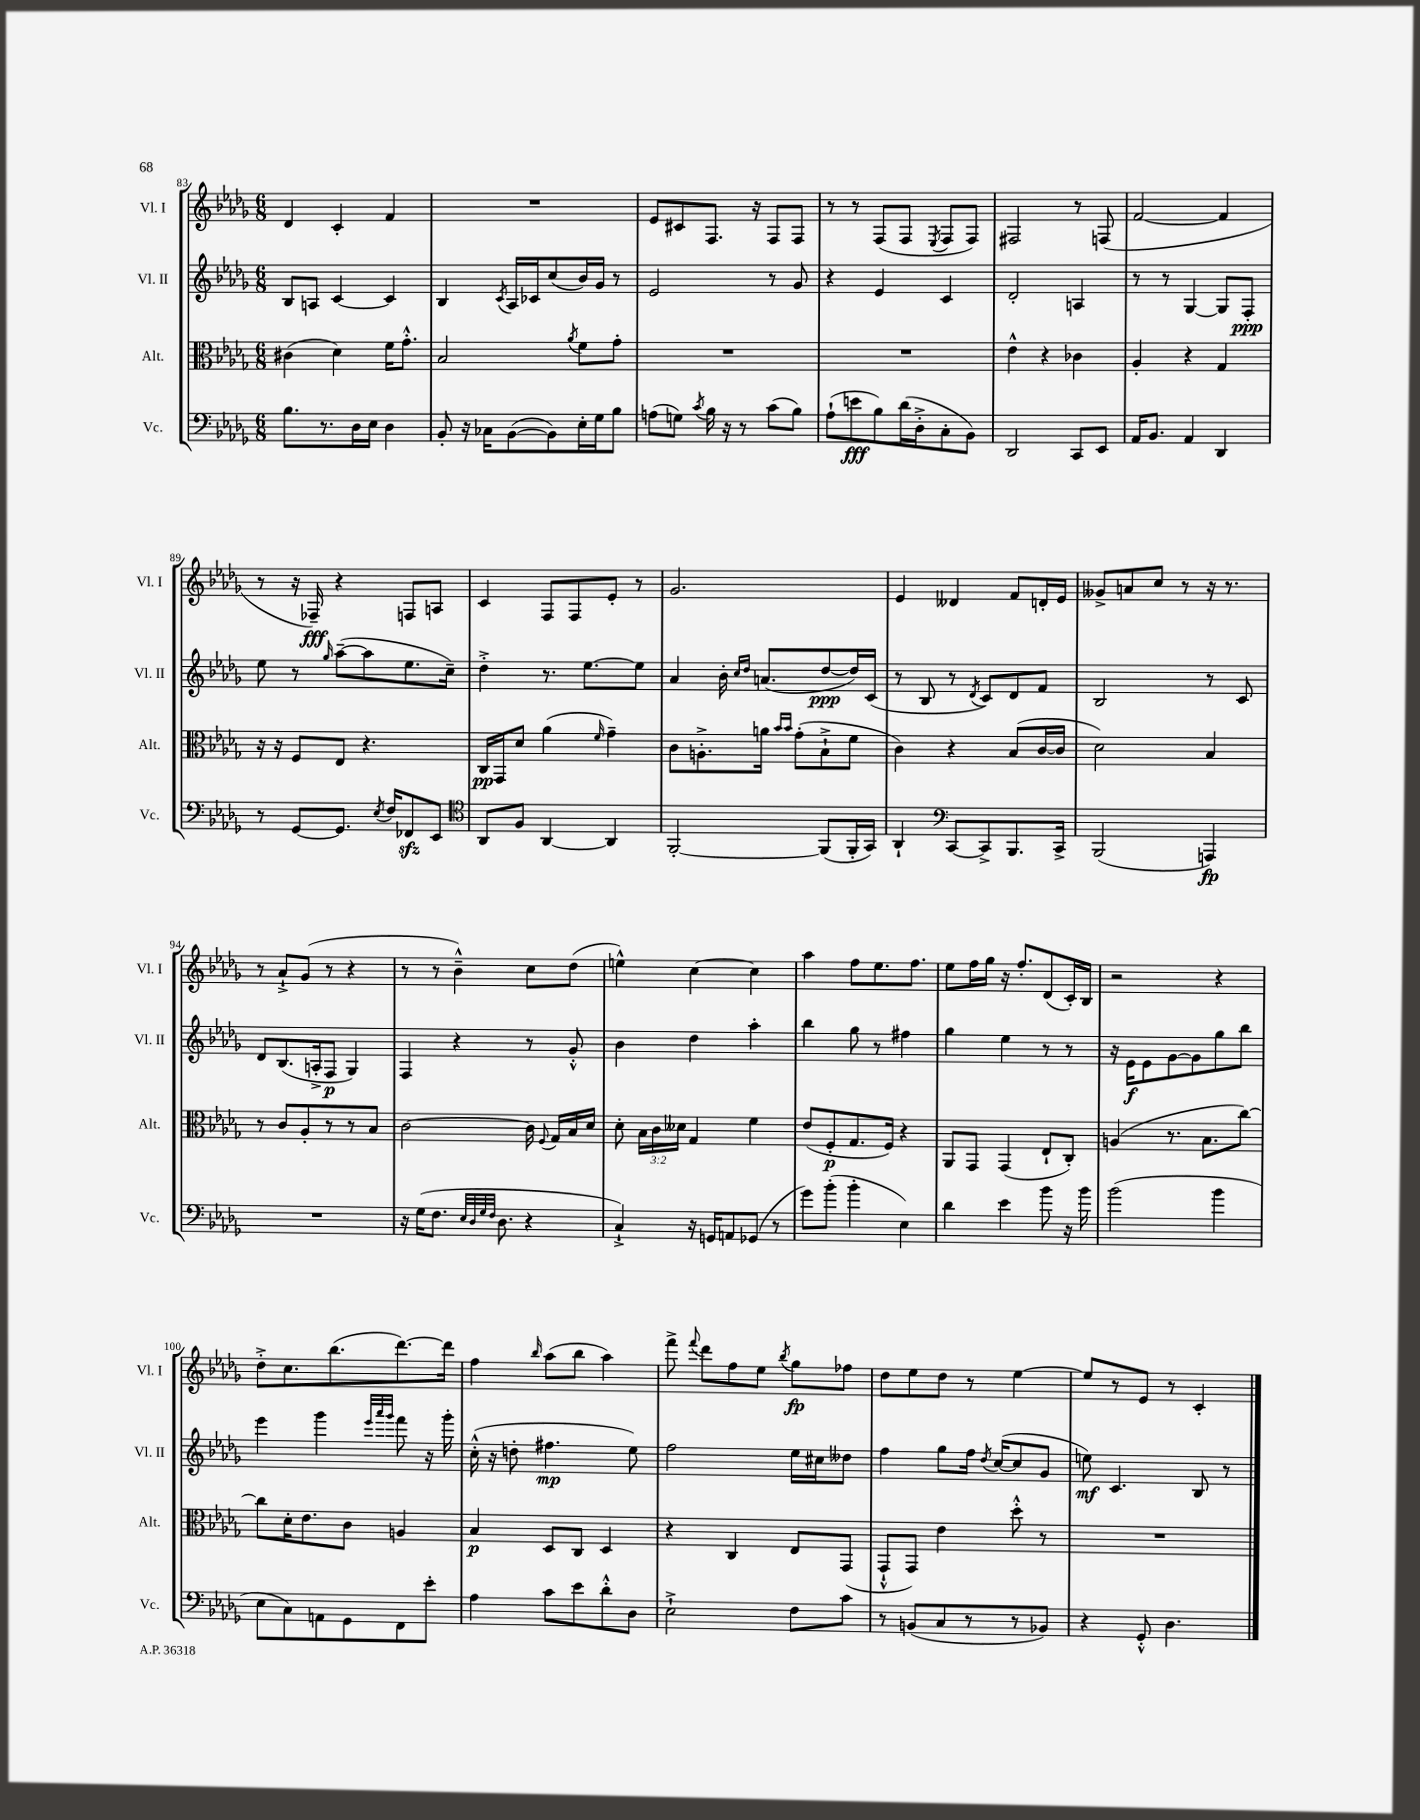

**kern	**kern	**kern	**kern
*staff4	*staff3	*staff2	*staff1
*clefF4	*clefC3	*clefG2	*clefG2
*k[b-e-a-d-g-]	*k[b-e-a-d-g-]	*k[b-e-a-d-g-]	*k[b-e-a-d-g-]
*M6/8	*M6/8	*M6/8	*M6/8
8.B-	(4c#	8B-	4d-
.	.	8A	.
8.r	.	.	.
.	4d-)	[4c	4c'
16D-	.	.	.
16E-	.	.	.
4D-	16f	4c]	4f
.	8.g-'^^	.	.
=	=	=	=
8BB-'	2B-	4B-	2.r
16r	.	.	.
16C-	.	.	.
.	.	8qc	.
([8BB-	.	16A-	.
.	.	16c-	.
8BB-])	.	(8cc	.
.	8qa-	.	.
16E-'	8f	16b-)	.
16G-	.	16g-	.
8B-	8g-'	8r	.
=	=	=	=
(8A	2.r	2e-	8e-
8G)	.	.	8c#
8qc	.	.	.
16B-	.	.	8.F
16r	.	.	.
8r	.	.	.
.	.	.	16r
(8c	.	8r	8F
8B-)	.	8g-	8F
=	=	=	=
(8A-`	2.r	4r	8r
8e	.	.	8r
8B-)	.	4e-	(8F
(16d-	.	.	8F
16D-'^	.	.	.
.	.	.	8qE-
8C'	.	4c	8F
8BB-)	.	.	8F)
=	=	=	=
2DD-	4e-^^	2d-'	2F#
.	4r	.	.
8CC	4c-	4A	8r
8EE-	.	.	(8F
=	=	=	=
16AA-	4A-'	8r	[2f
8.BB-	.	.	.
.	.	8r	.
4AA-	4r	[4G-	.
4DD-	4G-	8G-]	4f]
.	.	8F'	.
=	=	=	=
8r	16r	8ee-	8r
.	16r	.	.
[8GG-	8F	8r	16r
.	.	.	16F-~)
.	.	16qqgg-	.
8.GG-]	8E-	([8aa-~	4r
.	4.r	8aa-]	.
8qE-	.	.	.
16F	.	.	.
8FF-	.	8.ee-	8F
8EE-	.	.	8A
.	.	16cc~)	.
=	=	=	=
*clefC4	*	*	*
8AA-	16C	4dd-'^	4c
.	16GG-	.	.
8F	8d-	.	.
[4AA-	(4a-	8.r	8F
.	.	.	8F
.	.	[8.ee-	.
.	16qqf	.	.
4AA-]	4g-~)	.	8e-'
.	.	8ee-]	8r
=	=	=	=
[2FF'	8c	4a-	2.g-
.	8.A'^	.	.
.	.	16b-'	.
.	.	16qqcc	.
.	.	16qqdd-	.
.	16a	(8.a	.
.	16qqb-	.	.
.	16qqb-	.	.
.	(8g-'	.	.
(8FF]	8B-`^	[8dd-	.
16FF'	8f	16dd-])	.
16GG-)	.	(16c	.
=	=	=	=
4AA-`	4c)	8r	4e-
.	.	8B-	.
*clefF4	*	*	*
[8CC	4r	8r	4d--
.	.	8qd-	.
8CC^]	.	8c)	.
8.BBB-	(8B-	8d-	8f
.	[16c	8f	16d'
16CC^	16c]	.	16e-
=	=	=	=
(2BBB-	2d-)	2B-	8g--^
.	.	.	8a
.	.	.	8cc
.	.	.	8r
4AAA)	4B-	8r	16r
.	.	.	8.r
.	.	8c	.
=	=	=	=
2.r	8r	8d-	8r
.	8c	(8.B-	8a-`^
.	8A-'	.	(8g-
.	.	16A'^	.
.	8r	8F	8r
.	8r	4G-)	4r
.	8B-	.	.
=	=	=	=
16r	[2c	4F	8r
(16G-	.	.	.
8.F	.	.	8r
.	.	4r	4b-~^^)
32qqE-	.	.	.
32qqD-	.	.	.
32qqG-	.	.	.
32qqF	.	.	.
8.D-	.	.	.
4r	16c]	8r	8cc
.	8qqF	.	.
.	16G-	.	.
.	16B-	8g-'^^	(8dd-
.	16d-	.	.
=	=	=	=
4C`^)	8d-'	4b-	4ee^^)
.	24B-	.	.
.	24c	.	.
.	24d--	.	.
16r	4G-	4dd-	[4cc
16GG	.	.	.
8AA	.	.	.
(8GG-	4f	4aa-'	4cc]
8r	.	.	.
=	=	=	=
8g-)	(8e-	4bb-	4aa-
(8b-'	8F'	.	.
4b-'	8.G-	8gg-	8ff
.	.	8r	8.ee-
.	16F)	.	.
4E-)	4r	4ff#	.
.	.	.	8.ff
=	=	=	=
4d-	8AA-	4gg-	8ee-
.	8GG-	.	16ff
.	.	.	16gg-
4e-	(4GG-	4ee-	16r
.	.	.	8.ff'
8b-	8E-`	8r	(8d-
16r	8C')	8r	16c')
16b-	.	.	16B-
=	=	=	=
(2b-	(4A	16r	2r
.	.	16e-	.
.	.	8e-	.
.	8.r	[8g-	.
.	.	8g-]	.
.	8.B-	.	.
4b-	.	8gg-	4r
.	[8cc)	8bb-	.
=	=	=	=
8E-	8cc]	4eee-	8dd-'^
8C)	16d-'	.	8.cc
.	8.e-	.	.
8AA	.	4ggg-	.
.	.	.	(8.bb-
8GG-	8c	.	.
.	.	32qqeee-	.
.	.	32qqaaa-	.
.	.	32qqggg-	.
8FF	4A	8fff	[8.ddd-)
8e-'	.	16r	.
.	.	16ggg-'	16ddd-]
=	=	=	=
4A-	4B-	(16cc'^^	4ff
.	.	16r	.
.	.	8dd'	.
.	.	.	16qqbb-
8c	8D-	4.ff#	(8aa-
8e-	8C	.	8bb-
8d-'^^	4D-	.	4aa-)
8D-	.	8ee-)	.
=	=	=	=
2E-`^	4r	2ff	8fff^
.	.	.	8qqfff
.	.	.	8ddd-
.	4C	.	8ff
.	.	.	8ee-
.	.	.	8qbb-
8F	8E-	16ee-	8gg-
.	.	16cc#	.
8c	(8GG-	8dd--	8ff-
=	=	=	=
8r	8GG-`^^	4ff	8dd-
(8BB	8GG-)	.	8ee-
8C	4e-	8gg-	8dd-
8r	.	16ff	8r
.	.	8qdd-	.
.	.	([16cc	.
8r	8dd-'^^	8cc]	[4ee-
8BB-)	8r	8g-	.
=	=	=	=
4r	2.r	8ee)	8ee-]
.	.	4.c	8r
8GG-'^^	.	.	8e-
4.D-	.	.	8r
.	.	8B-	4c'
.	.	8r	.
==	==	==	==
*-	*-	*-	*-
